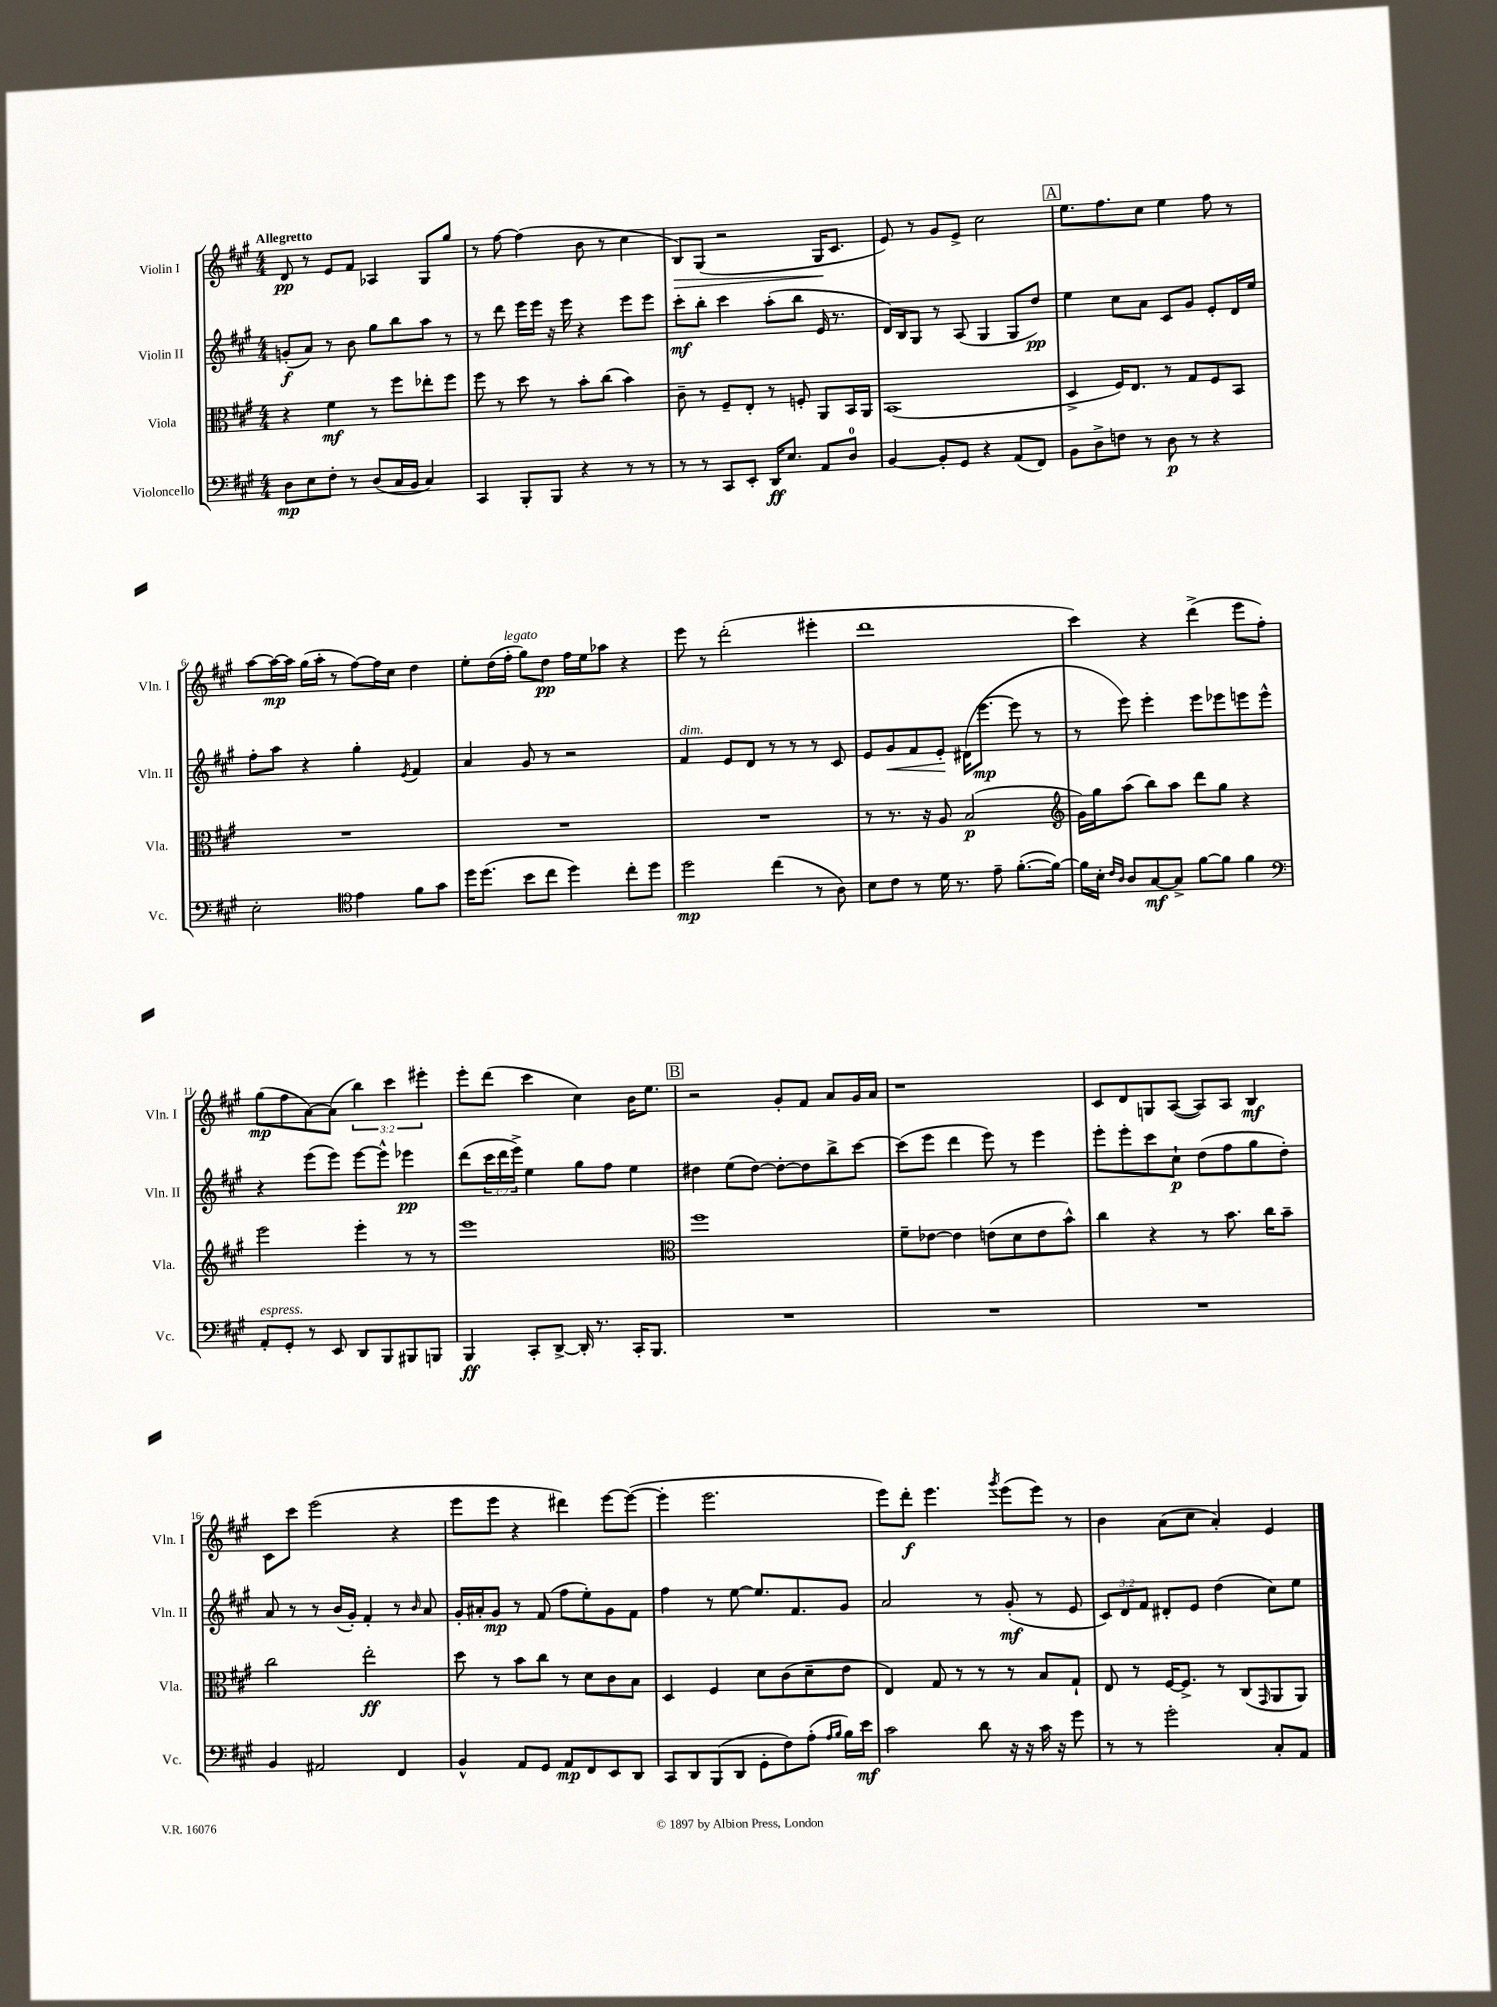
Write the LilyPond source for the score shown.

<<
\new StaffGroup <<
\new Staff = "s0" \with { instrumentName = "Violin I" shortInstrumentName = "Vln. I" } {
    \clef treble \key a \major \numericTimeSignature \time 4/4 \override Staff.TupletNumber.text = #tuplet-number::calc-fraction-text \tempo "Allegretto"
    d'8\pp r8 e'8 fis'8 aes4 gis8 gis''8 |
    r8 fis''8~ fis''4( b'8 r8 cis''4 |
    b8\>) gis8( r2 gis16\! cis'8. |
    e'8) r8 gis'8 e'8-> cis''2 |
    \mark \markup { \box "A" } e''8. fis''8. cis''8 e''4 fis''8 r8 |
    a''8~ a''16~\mp a''16 gis''16( a''16-. r8 fis''8~) fis''16 cis''16 d''4 |
    e''8-. d''16( fis''16-.^\markup { \italic "legato" } gis''8) d''8\pp fis''16 e''16 aes''8 r4 |
    e'''8 r8 d'''2-.( eis'''4-. |
    d'''1 |
    cis'''4) r4 d'''4->( e'''8 fis''8-.) |
    gis''8\mp( fis''8 a'8~) a'8( \tuplet 3/2 { b''4) cis'''4 eis'''4-. } |
    e'''8-. d'''8( cis'''4 cis''4) b'16 e''8. |
    \mark \markup { \box "B" } r2 gis'8-. fis'8 a'8 gis'16 a'16 |
    r1 |
    cis'8 d'8 g8 a8~( a8) a8 b4\mf |
    cis'8 cis'''8 e'''2( r4 |
    e'''8 e'''8 r4 dis'''4) e'''8~ e'''8~( |
    e'''4-. e'''2. |
    e'''8) d'''8-.\f e'''4. \acciaccatura { gis'''8 } e'''8( e'''8) r8 |
    b'4 a'8( cis''8 a'4-.) e'4 \bar "|." |
}
\new Staff = "s1" \with { instrumentName = "Violin II" shortInstrumentName = "Vln. II" } {
    \clef treble \key a \major \numericTimeSignature \time 4/4 \override Staff.TupletNumber.text = #tuplet-number::calc-fraction-text
    g'8-.\f( a'8) r8 b'8 gis''8 b''8 a''8 r8 |
    r8 d'''8 e'''16 e'''16 r16 e'''16 r4 e'''8 e'''8 |
    cis'''8-.\mf b''8-. cis'''4 a''8-.( b''8 e'16 r8. |
    d'16) b16 gis8 r8 a8( gis4 gis8 d''8\pp) |
    \mark \markup { \box "A" } e''4 cis''8 a'8 cis'8 gis'8 e'8-. d'16 e''16 |
    fis''8-. a''8 r4 gis''4-. \acciaccatura { e'8 } fis'4 |
    a'4 gis'8 r8 r2 |
    fis'4^\markup { \italic "dim." } e'8 d'8 r8 r8 r8 cis'8 |
    e'8 gis'8\< fis'8 e'8-.\! dis'16( e'''8.~\mp e'''8 r8 |
    r8 e'''8) e'''4-. e'''8 ees'''8 e'''8 e'''8-^ |
    r4 e'''8( e'''8) e'''8~ e'''8-^ ees'''4\pp |
    d'''8( \tuplet 3/2 { cis'''16 d'''16 e'''16->) } e''4 gis''8 fis''8 e''4 |
    \mark \markup { \box "B" } dis''4 e''8( dis''8~) dis''8~-. dis''8 b''8-> cis'''8~ |
    cis'''8( e'''8 d'''4 e'''8) r8 e'''4 |
    e'''8-. e'''8-. cis'''8 cis''8-!\p d''8( fis''8 gis''8 d''8-.) |
    a'8 r8 r8 b'16( gis'16-.) fis'4-. r8 \grace { b'16 } a'8 |
    gis'16-. ais'16-. gis'8\mp r8 fis'8( fis''8 e''8-.) gis'8 fis'8 |
    fis''4 r8 e''8~ e''8. fis'8. gis'8 |
    a'2 r8 gis'8-.\mf( r8 e'8 |
    \tuplet 3/2 { cis'8) d'8 fis'8 } dis'8-. e'8 d''4( cis''8) e''8 \bar "|." |
}
\new Staff = "s2" \with { instrumentName = "Viola" shortInstrumentName = "Vla." } {
    \clef alto \key a \major \numericTimeSignature \time 4/4
    r4 fis'4\mf r8 fis''8 ees''8-. fis''8 |
    fis''8 r8 d''8 r8 b'8-. cis''8( b'4) |
    cis'8-- r8 fis8-- e8-. r8 f8-. a,8 b,16 a,16 |
    b,1( |
    \mark \markup { \box "A" } d4-> fis16) e8. r8 gis8 fis8 b,8 |
    R1 |
    R1 |
    R1 |
    r8 r8. r16 a8 b2\p( |
    \clef treble gis'16) gis''16 a''8( b''8) a''8 d'''8 gis''8 r4 |
    e'''2 e'''4-. r8 r8 |
    e'''1 |
    \mark \markup { \box "B" } \clef alto fis''1 |
    fis'8-- ees'8~ ees'4 e'8( d'8 e'8 b'8-^) |
    cis''4 r4 r8 b'8. cis''16 b'8-- |
    cis''2 e''2-.\ff |
    d''8 r8 b'8 cis''8 r8 d'8 cis'8 b8 |
    d4 fis4 d'8 cis'8( d'8-- e'8 |
    e4) gis8 r8 r8 r8 b8 gis8-! |
    e8 r8 fis16~ fis8.-> r8 cis8( \grace { gis,16 } a,8 a,8) \bar "|." |
}
\new Staff = "s3" \with { instrumentName = "Violoncello" shortInstrumentName = "Vc." } {
    \clef bass \key a \major \numericTimeSignature \time 4/4
    d8\mp e8 fis8-. r8 d8( cis16 b,16 cis4) |
    cis,4 b,,8-. b,,8 r4 r8 r8 |
    r8 r8 cis,8 e,8-. d,16\ff e8. a,8 d8-0 |
    b,4~ b,8-. gis,8 r4 a,8( fis,8) |
    \mark \markup { \box "A" } b,8 d8-> f8 r8 d8\p r8 r4 |
    e2-. \clef tenor e'4 fis'8 gis'8 |
    d''16 d''8.( b'8 cis''8 d''4) cis''8-. d''8 |
    d''2\mp cis''4( r8 a8) |
    b8 cis'8 r8 d'16 r8. e'8-- fis'8.~-.( fis'16~) |
    fis'16 b16-. \grace { cis'16 a16 } a8 gis8~\mf gis8-> fis'8~ fis'8 fis'4 |
    \clef bass a,8-.^\markup { \italic "espress." } gis,8-. r8 e,8 d,8 b,,8 bis,,8 b,,8 |
    b,,4\ff cis,8-. d,8~-> d,16-. r8. cis,16-. b,,8. |
    \mark \markup { \box "B" } R1 |
    R1 |
    R1 |
    b,4 ais,2 fis,4 |
    b,4-^ a,8 gis,8 a,8\mp fis,8 e,8 d,8 |
    cis,8 d,8 b,,8( d,8 gis,8-. fis8) a8-.( \grace { a16 b16 } b16) e'16\mf |
    cis'2 d'8 r16 r16 cis'16 r16 gis'8 |
    r8 r8 gis'2-. cis8-. a,8 \bar "|." |
}
>>
>>
